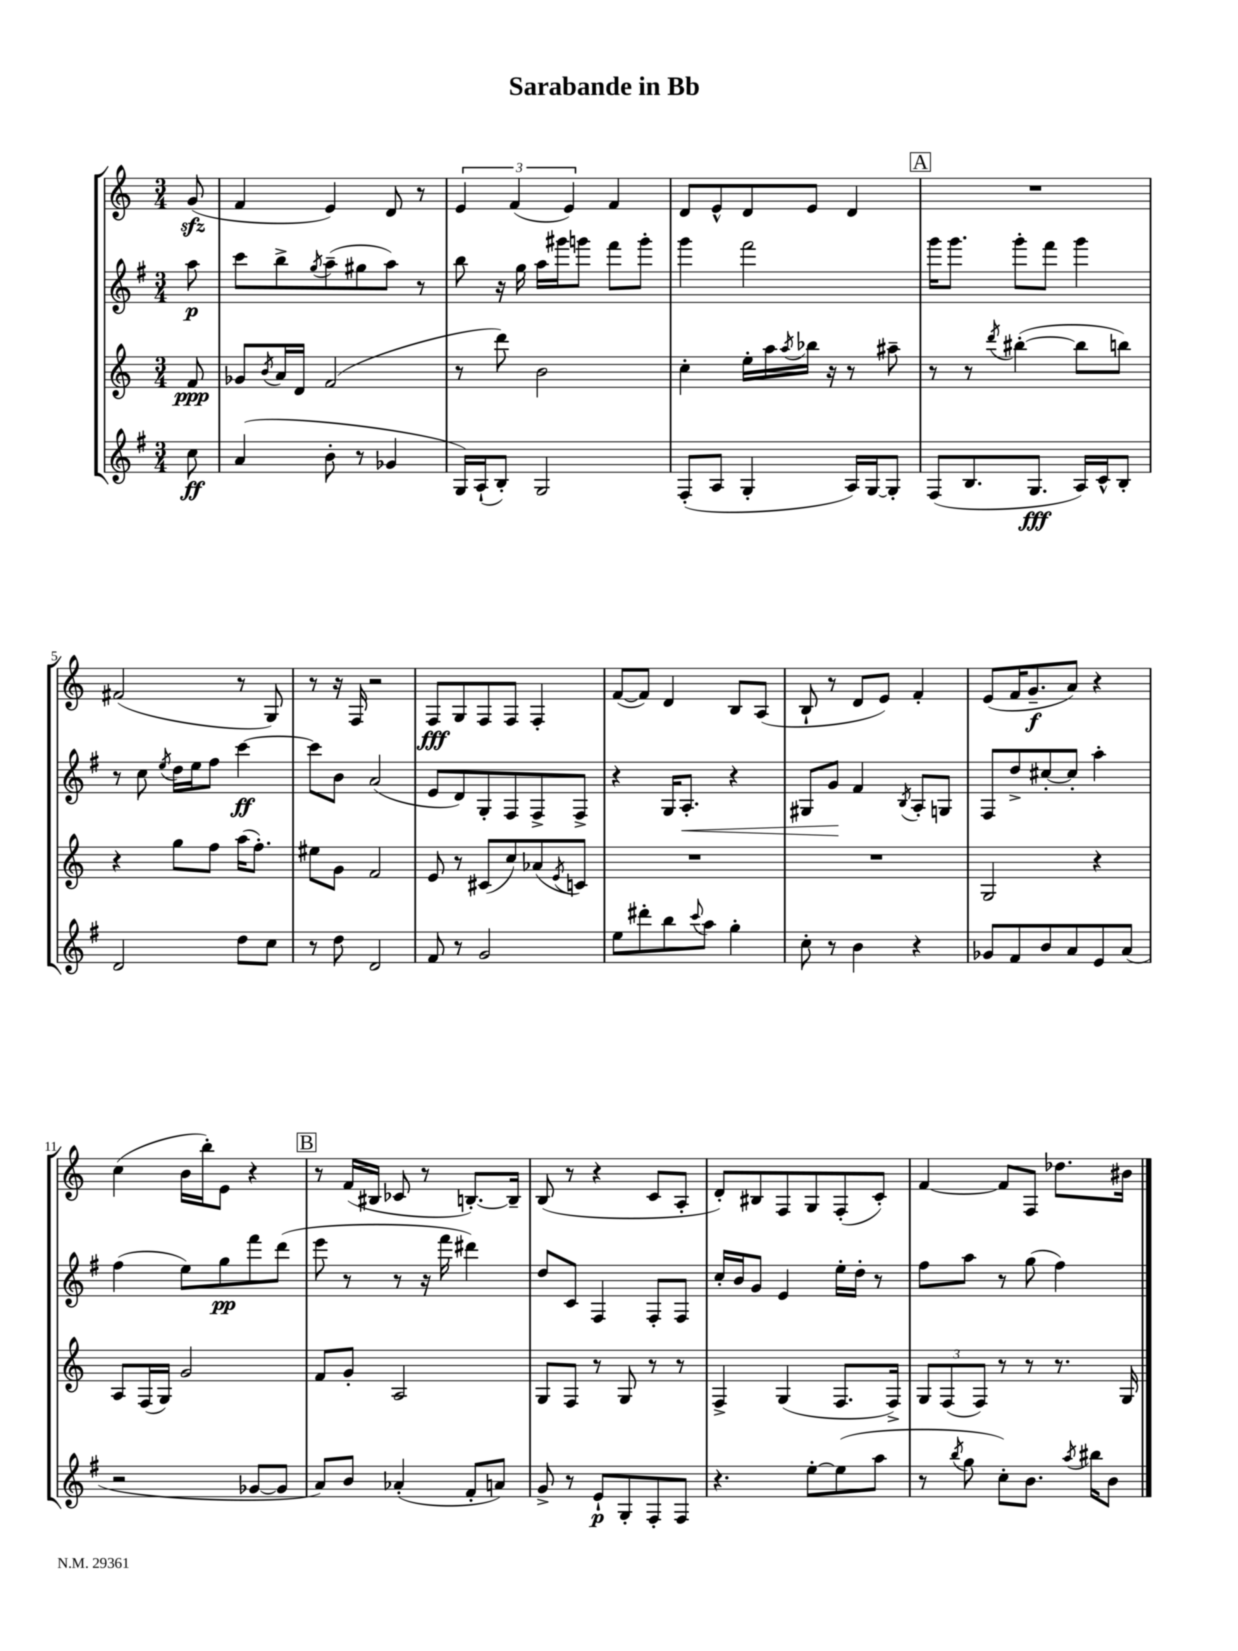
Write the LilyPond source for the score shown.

\header { title = "Sarabande in Bb" }
<<
\new StaffGroup <<
\new Staff = "s0" {
    \clef treble \key c \major \numericTimeSignature \time 3/4 \partial 8
    g'8\sfz( |
    f'4 e'4) d'8 r8 |
    \tuplet 3/2 { e'4 f'4( e'4) } f'4 |
    d'8 e'8-^ d'8 e'8 d'4 |
    \mark \markup { \box "A" } R2. |
    fis'2( r8 g8) |
    r8 r16 f16 r2 |
    f8\fff g8 f8 f8 f4-. |
    f'8~( f'8) d'4 b8 a8( |
    b8-! r8 d'8 e'8) f'4-. |
    e'8( f'16 g'8.--\f a'8) r4 |
    c''4( b'16 b''16-.) e'8 r4 |
    \mark \markup { \box "B" } r8 f'16( bis16 ces'8 r8 b8.~-.) b16-- |
    b8( r8 r4 c'8 a8-. |
    d'8-.) bis8 f8 g8 f8-.( c'8-.) |
    f'4~ f'8 f8 des''8. bis'16 \bar "|." |
}
\new Staff = "s1" {
    \clef treble \key g \major \numericTimeSignature \time 3/4 \partial 8
    a''8\p |
    c'''8 b''8-> \acciaccatura { g''8 } a''8--( gis''8 a''8) r8 |
    b''8 r16 g''16 a''16 gis'''16 g'''8 fis'''8 g'''8-. |
    g'''4 fis'''2 |
    \mark \markup { \box "A" } g'''16 g'''8. g'''8-. fis'''8 g'''4 |
    r8 c''8 \acciaccatura { e''8 } d''16 e''16 fis''8 c'''4~\ff |
    c'''8 b'8 a'2( |
    e'8 d'8) g8-. fis8 fis8-> fis8-> |
    r4 g16 a8.-.\< r4 |
    gis8 g'8\! fis'4 \acciaccatura { b8 } a8-. g8 |
    fis8 d''8-> cis''8~-. cis''8-. a''4-. |
    fis''4( e''8) g''8\pp fis'''8 d'''8( |
    \mark \markup { \box "B" } e'''8 r8 r8 r16 fis'''16 dis'''4) |
    d''8 c'8 fis4 fis8-. fis8 |
    c''16-. b'16 g'8 e'4 e''16-. d''16-. r8 |
    fis''8 a''8 r8 g''8( fis''4) \bar "|." |
}
\new Staff = "s2" {
    \clef treble \key c \major \numericTimeSignature \time 3/4 \partial 8
    f'8\ppp |
    ges'8 \acciaccatura { b'8 } a'16 d'16 f'2( |
    r8 d'''8) b'2 |
    c''4-. e''16-. a''16 \acciaccatura { a''8 } bes''16 r16 r8 ais''8-- |
    \mark \markup { \box "A" } r8 r8 \acciaccatura { d'''8 } bis''4~-.( bis''8 b''8) |
    r4 g''8 f''8 a''16( f''8.-.) |
    eis''8 g'8 f'2 |
    e'8 r8 cis'8( c''8) aes'8( \acciaccatura { e'8 } c'8) |
    R2. |
    R2. |
    g2 r4 |
    a8 f16( g16) g'2 |
    \mark \markup { \box "B" } f'8 g'8-. a2 |
    g8 f8 r8 g8 r8 r8 |
    f4-> g4( f8. f16->) |
    \tuplet 3/2 { g8 f8( f8) } r8 r8 r8. g16 \bar "|." |
}
\new Staff = "s3" {
    \clef treble \key g \major \numericTimeSignature \time 3/4 \partial 8
    c''8\ff |
    a'4( b'8-. r8 ges'4 |
    g16) a16-!( b8-.) g2 |
    fis8-.( a8 g4-. a16) g16~ g8-. |
    \mark \markup { \box "A" } fis8( b8. g8.\fff a16) c'16-^ b8-. |
    d'2 d''8 c''8 |
    r8 d''8 d'2 |
    fis'8 r8 g'2 |
    e''8 dis'''8-. b''8 \appoggiatura { c'''8 } a''8 g''4-. |
    c''8-. r8 b'4 r4 |
    ges'8 fis'8 b'8 a'8 e'8 a'8( |
    r2 ges'8~ ges'8 |
    \mark \markup { \box "B" } a'8) b'8 aes'4-.( fis'8-. a'8) |
    g'8-> r8 e'8-!\p g8-. fis8-. fis8 |
    r4. e''8~-. e''8( a''8 |
    r8 \acciaccatura { b''8 } g''8 c''8-.) b'8. \acciaccatura { a''8 } bis''16 b'8 \bar "|." |
}
>>
>>
